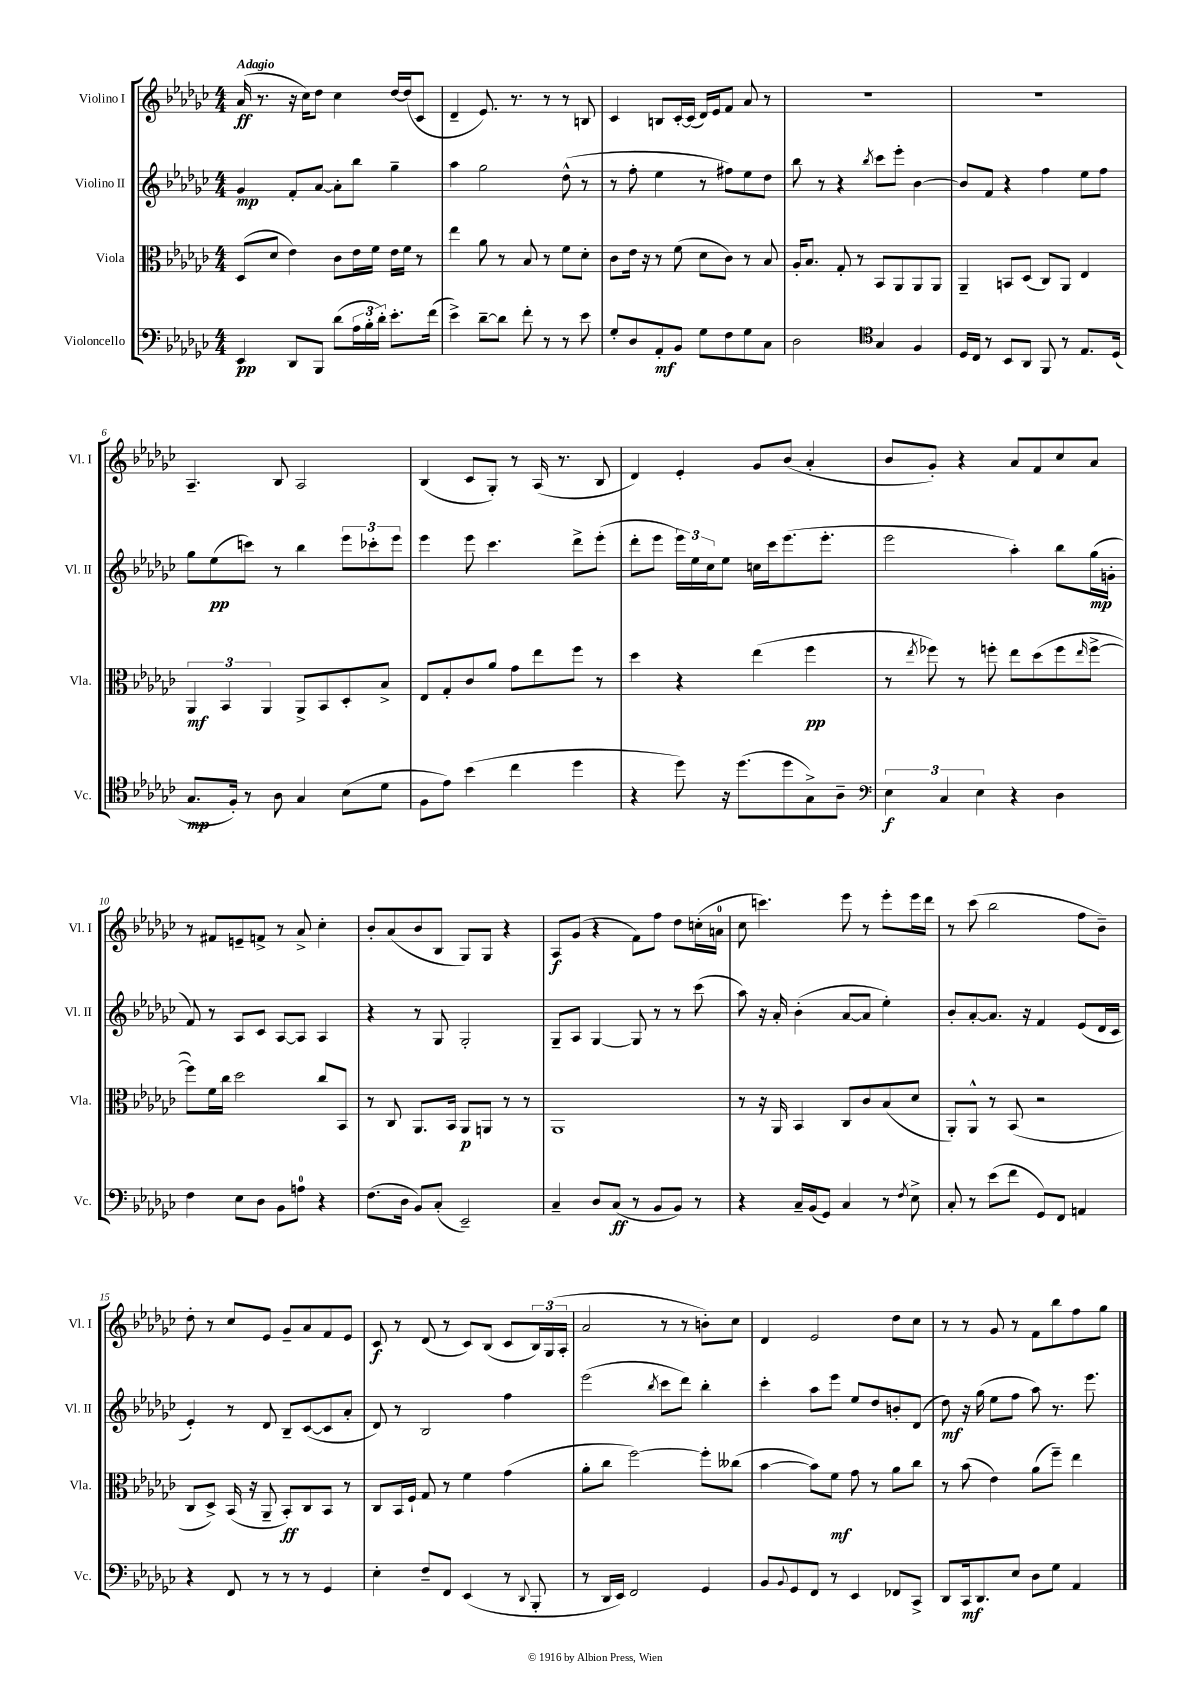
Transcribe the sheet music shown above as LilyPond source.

<<
\new StaffGroup <<
\new Staff = "s0" \with { instrumentName = "Violino I" shortInstrumentName = "Vl. I" } {
    \clef treble \key ges \major \numericTimeSignature \time 4/4 \tempo "Adagio"
    aes'16\ff( r8. r16 ces''16) des''8 ces''4 des''16~ des''16( ces'8 |
    des'4-- ees'8.) r8. r8 r8 b8 |
    ces'4 b8 ces'16~-. ces'16( des'16) ees'16 f'8 aes'8 r8 |
    R1 |
    R1 |
    aes4.-- bes8 aes2 |
    bes4( ces'8 ges8-.) r8 aes16( r8. bes8 |
    des'4) ees'4-. ges'8 bes'8( aes'4-. |
    bes'8 ges'8-.) r4 aes'8 f'8 ces''8 aes'8 |
    r8 fis'8 e'8-- f'8-> r8 aes'8-> ces''4-. |
    bes'8-. aes'8( bes'8 bes8 ges8) ges8 r4 |
    aes8\f ges'8( r4 f'8) f''8 des''8 c''16-.( a'16-0 |
    ces''8 c'''4.) ees'''8 r8 ees'''8-. ees'''16 des'''16 |
    r8 ces'''8( bes''2 f''8 bes'8--) |
    des''8-. r8 ces''8 ees'8 ges'8-- aes'8 f'8 ees'8 |
    ces'8\f r8 des'8( r8 ces'8) bes8( ces'8 \tuplet 3/2 { bes16) ges16( aes16-. } |
    aes'2 r8 r8 b'8-.) ces''8 |
    des'4 ees'2 des''8 ces''8 |
    r8 r8 ges'8 r8 f'8 bes''8 f''8 ges''8 \bar "|." |
}
\new Staff = "s1" \with { instrumentName = "Violino II" shortInstrumentName = "Vl. II" } {
    \clef treble \key ges \major \numericTimeSignature \time 4/4
    ges'4\mp f'8-. aes'8~ aes'8-. bes''8 ges''4-- |
    aes''4 ges''2 des''8-^( r8 |
    r8 f''8-. ees''4 r8 fis''8) ees''8 des''8 |
    bes''8 r8 r4 \acciaccatura { bes''8 } ces'''8 ees'''8-. bes'4~ |
    bes'8 f'8 r4 f''4 ees''8 f''8 |
    ges''8 ees''8\pp( c'''8) r8 bes''4 \tuplet 3/2 { ees'''8 ces'''8-. ees'''8 } |
    ees'''4 ees'''8 ces'''4. des'''8-> ees'''8-.( |
    des'''8-. ees'''8 \tuplet 3/2 { ees'''16) ees''16 ces''16 } ees''8 c''16 ces'''16 ees'''8.( ees'''8.-. |
    ees'''2 aes''4-.) bes''8 ges''16\mp( g'16-. |
    f'8) r8 aes8 ces'8 aes8~ aes8 aes4 |
    r4 r8 ges8 ges2-. |
    ges8-- aes8 ges4~ ges8 r8 r8 ces'''8( |
    aes''8) r16 aes'16-. bes'4-.( aes'8~ aes'8 ees''4-.) |
    bes'8-. aes'8~-. aes'8. r16 f'4 ees'8( des'16 ces'16 |
    ees'4-.) r8 des'8 bes8-- ces'8~( ces'8 aes'8-. |
    des'8) r8 bes2 f''4 |
    ees'''2( \acciaccatura { bes''8 } ces'''8 des'''8) bes''4-. |
    ces'''4-. aes''8 ees'''8 ees''8 des''8 b'8-. des'8( |
    des''8\mf) r16 ges''16( ees''8 f''8 aes''8) r8. ees'''8. \bar "|." |
}
\new Staff = "s2" \with { instrumentName = "Viola" shortInstrumentName = "Vla." } {
    \clef alto \key ges \major \numericTimeSignature \time 4/4
    des8( des'8 ees'4) ces'8 ees'16 f'16 ees'16 f'16 r8 |
    ees''4 aes'8 r8 bes8 r8 f'8 des'8-. |
    ces'8 ees'16 r16 r8 f'8( des'8 ces'8) r8 bes8 |
    aes16-. bes8. ges8-. r8 bes,8 aes,8 aes,8 aes,8 |
    aes,4-- b,8 des8( ces8) aes,8 ees4 |
    \tuplet 3/2 { aes,4\mf bes,4 aes,4 } aes,8-> bes,8 des8-. bes8-> |
    ees8 ges8-. ces'8 aes'8 ges'8 ees''8 f''8 r8 |
    des''4 r4 ees''4( f''4\pp |
    r8 \acciaccatura { ees''8 } fes''8) r8 f''8-. ees''8 des''8( f''8 \grace { ees''16 } f''8~-> |
    f''8) f'16 ces''16 des''2 ces''8 bes,8 |
    r8 ces8 aes,8. bes,16 aes,8\p a,8 r8 r8 |
    aes,1 |
    r8 r16 aes,16 bes,4 ces8 ces'8 bes8( des'8 |
    aes,8-.) aes,8-^ r8 bes,8( r2 |
    ces8 des8->) bes,16( r16 aes,8-- bes,8-.\ff) ces8 bes,8 r8 |
    ces8 bes,16 f16-! ges8 r8 f'4 ges'4( |
    aes'8-. ces''8 f''2~) f''8-. ceses''8( |
    bes'4~ bes'8) f'8\mf ges'8 r8 aes'8 ces''8 |
    r8 bes'8( ees'4) aes'8( f''8--) ees''4 \bar "|." |
}
\new Staff = "s3" \with { instrumentName = "Violoncello" shortInstrumentName = "Vc." } {
    \clef bass \key ges \major \numericTimeSignature \time 4/4
    ees,4\pp des,8 bes,,8 des'8( \tuplet 3/2 { aes16 bes16-. des'16-.) } ees'8.-. f'16( |
    ees'4->) des'8~-- des'8 f'8-. r8 r8 ees'8 |
    ges8-. des8 aes,8-.\mf bes,8 ges8 f8 ges8 ces8 |
    des2 \clef tenor ges4 f4 |
    des16 ces16 r8 bes,8 aes,8 f,8 r8 ees8. des16( |
    ges8.\mp f16-.) r8 aes8 ges4 bes8( des'8 |
    f8 ees'8) bes'4( ces''4 des''4 |
    r4 des''8) r16 des''8.( des''8 ges8->) aes8-- |
    \clef bass \tuplet 3/2 { ees4\f ces4 ees4 } r4 des4 |
    f4 ees8 des8 bes,8 a8-0 r4 |
    f8.( des16 bes,8) ces8-.( ees,2--) |
    ces4-- des8 ces8\ff( r8 bes,8 bes,8) r8 |
    r4 ces16-- bes,16( ges,8) ces4 r8 \acciaccatura { f8 } ees8-> |
    ces8-. r8 ees'8( f'8 ges,8) f,8 a,4 |
    r4 f,8 r8 r8 r8 ges,4 |
    ees4-. f8-- f,8 ees,4( r8 \appoggiatura { des,8 } bes,,8-. |
    r8 des,16 ees,16) f,2 ges,4 |
    bes,8 \appoggiatura { bes,8 } ges,8 f,8 r8 ees,4 fes,8 ces,8-> |
    des,8 ces,16\mf des,8. ees8 des8 ges8 aes,4 \bar "|." |
}
>>
>>
